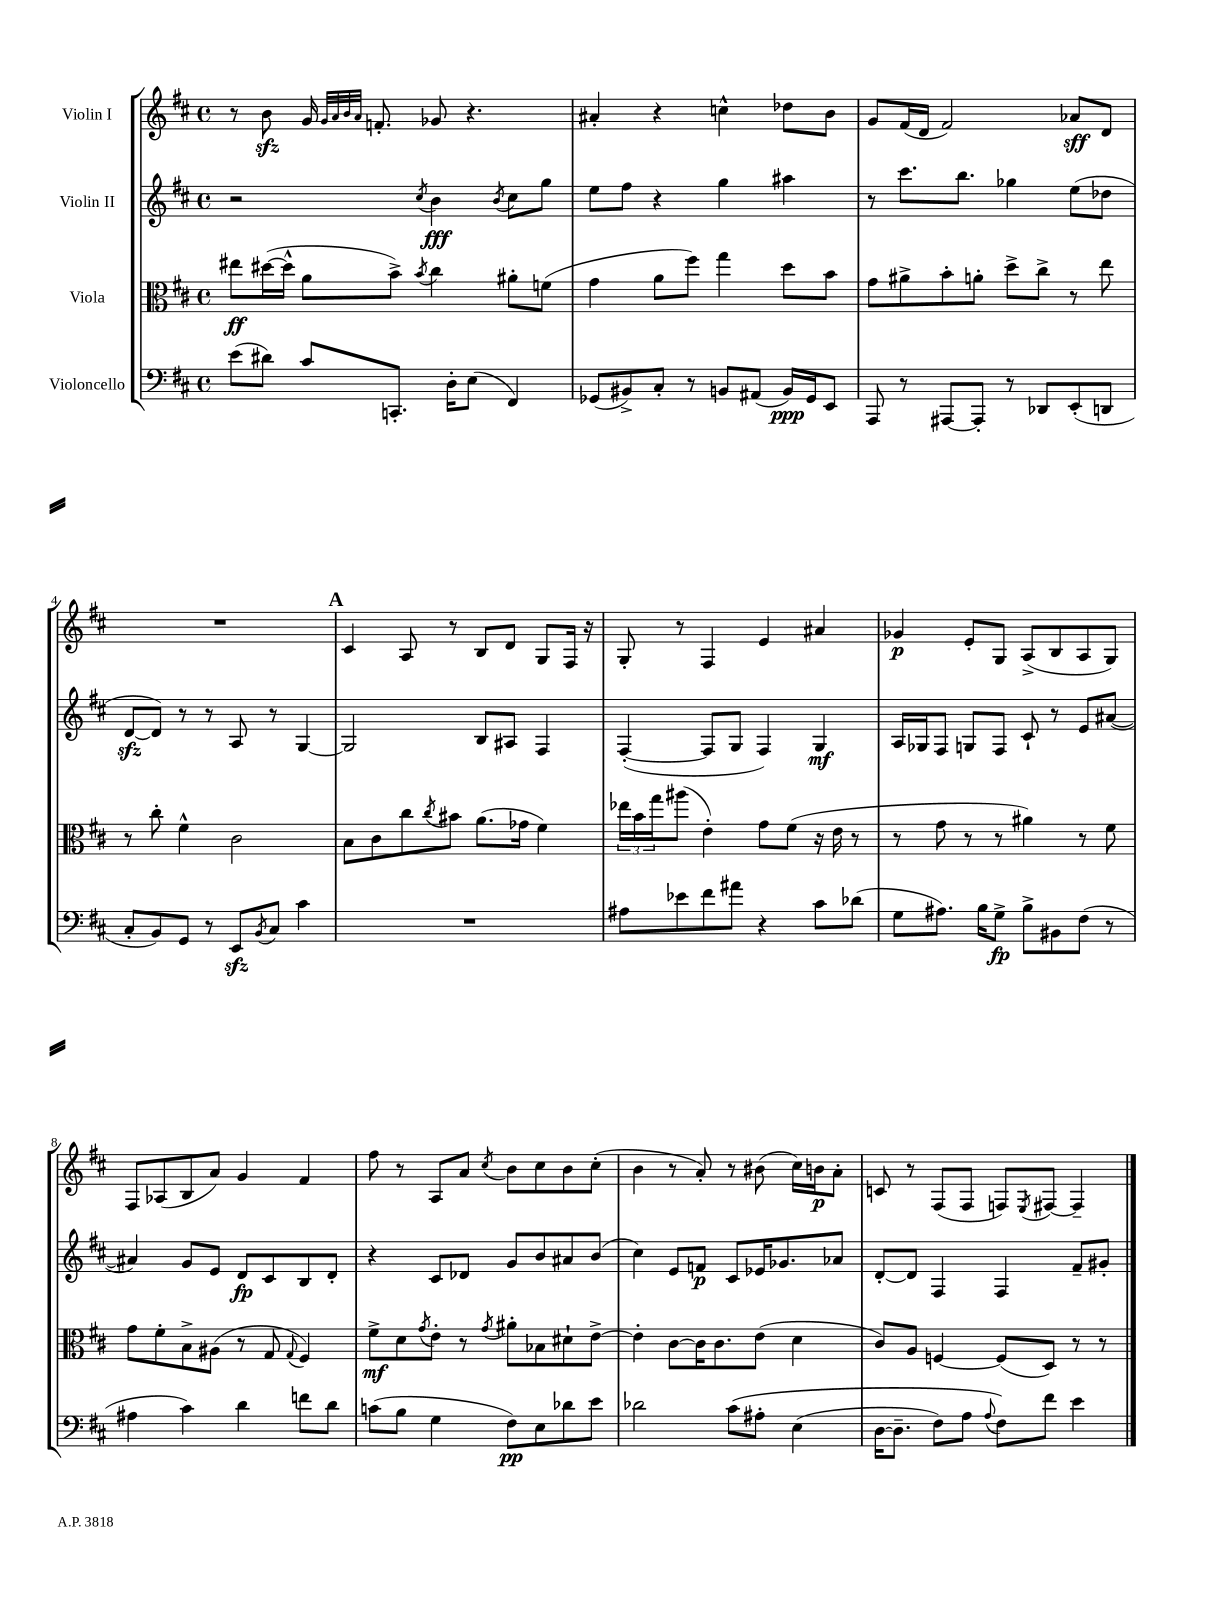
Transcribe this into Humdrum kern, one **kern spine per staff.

**kern	**dynam	**kern	**dynam	**kern	**dynam	**kern	**dynam
*part4	*part4	*part3	*part3	*part2	*part2	*part1	*part1
*staff4	*staff4	*staff3	*staff3	*staff2	*staff2	*staff1	*staff1
*I"Violoncello	*	*I"Viola	*	*I"Violin II	*	*I"Violin I	*
*clefF4	*	*clefC3	*	*clefG2	*	*clefG2	*
*k[f#c#]	*	*k[f#c#]	*	*k[f#c#]	*	*k[f#c#]	*
*M4/4	*	*M4/4	*	*M4/4	*	*M4/4	*
*met(c)	*	*met(c)	*	*met(c)	*	*met(c)	*
=1	=1	=1	=1	=1	=1	=1	=1
(8e\L	.	8ee#X\L	ff	2r	.	8r	.
8d#X\J)	.	([16dd#X\L	.	.	.	8bzz\	.
.	.	16dd#^^\JJ]	.	.	.	.	.
8c#/L	.	8a\L	.	.	.	16g/	.
.	.	.	.	.	.	32qqg/LLL	.
.	.	.	.	.	.	32qqa/	.
.	.	.	.	.	.	32qqb/	.
.	.	.	.	.	.	32qqa/JJJ	.
.	.	.	.	.	.	8.fn'/	.
8.CCn'/J	.	8b^\J)	.	.	.	.	.
.	.	8qb/	.	8qcc#/	.	.	.
.	.	4cc#\	.	4b\	fff	8g-X/	.
16D'\KL	.	.	.	.	.	.	.
(8E\J	.	.	.	.	.	4.r	.
.	.	.	.	8qb/	.	.	.
4FF#/)	.	8a#X'\L	.	8cc#\L	.	.	.
.	.	(8fn\J	.	8gg\J	.	.	.
=2	=2	=2	=2	=2	=2	=2	=2
(8GG-X/L	.	4g\	.	8ee\L	.	4a#X'/	.
8BB#X^/)	.	.	.	8ff#\J	.	.	.
8C#'/J	.	8a\L	.	4r	.	4r	.
8r	.	8ff#\J)	.	.	.	.	.
8BBn/L	.	4gg\	.	4gg\	.	4ccn^^\	.
(8AA#X/J	.	.	.	.	.	.	.
16BB/LL)	ppp	8dd\L	.	4aa#X\	.	8dd-X\L	.
16GG-/J	.	.	.	.	.	.	.
8EE/J	.	8b\J	.	.	.	8b\J	.
=3	=3	=3	=3	=3	=3	=3	=3
8AAA/	.	8g\L	.	8r	.	8g/L	.
8r	.	8a#X^\	.	8.ccc#\L	.	(16f#/L	.
.	.	.	.	.	.	16d/JJ	.
[8AAA#X/L	.	8b'\	.	.	.	2f#/)	.
.	.	.	.	8.bb\J	.	.	.
8AAA#'/J]	.	8an'\J	.	.	.	.	.
8r	.	8dd^\L	.	4gg-X\	.	.	.
8DD-X/L	.	8cc#^\J	.	.	.	.	.
(8EE'/	.	8r	.	(8ee\L	.	8a-X/L	sff
8DDn/J	.	8ee\	.	8dd-X\J	.	8d/J	.
!!LO:LB:g=z
=4	=4	=4	=4	=4	=4	=4	=4
8C#'/L	.	8r	.	[8dzz/L	.	1r	.
8BB/)	.	8cc#'\	.	8d/J])	.	.	.
8GG/J	.	4f#^^\	.	8r	.	.	.
8r	.	.	.	8r	.	.	.
8EEzz/L	.	2c#\	.	8A/	.	.	.
8qBB/	.	.	.	.	.	.	.
8C#/J	.	.	.	8r	.	.	.
4c#\	.	.	.	[4G/	.	.	.
!!LO:REH:place=s1:t=A
=5	=5	=5	=5	=5	=5	=5	=5
1r	.	8B\L	.	2G/]	.	4c#/	.
.	.	8c#\	.	.	.	.	.
.	.	8cc#\	.	.	.	8A/	.
.	.	8qcc#/	.	.	.	.	.
.	.	8b#X\J	.	.	.	8r	.
.	.	(8.a\L	.	8B/L	.	8B/L	.
.	.	.	.	8A#X/J	.	8d/J	.
.	.	16g-X\Jk	.	.	.	.	.
.	.	4f#\)	.	4F#/	.	8G/L	.
.	.	.	.	.	.	16F#/Jk	.
.	.	.	.	.	.	16r	.
=6	=6	=6	=6	=6	=6	=6	=6
8A#X\L	.	24ee-X\LL	.	([4F#'/	.	8G'/	.
.	.	24b\	.	.	.	.	.
.	.	24gg\J	.	.	.	.	.
8e-X\	.	(8aa#X\J	.	.	.	8r	.
8f#\	.	4e'\)	.	8F#/L]	.	4F#/	.
8a#X\J	.	.	.	8G/J	.	.	.
4r	.	8g\L	.	4F#/)	.	4e/	.
.	.	(8f#\J	.	.	.	.	.
8c#\L	.	16r	.	4G/	mf	4a#X/	.
.	.	16e\	.	.	.	.	.
(8d-X\J	.	8r	.	.	.	.	.
=7	=7	=7	=7	=7	=7	=7	=7
8G\L	.	8r	.	16A/LL	.	4g-X/	p
.	.	.	.	16G-X/J	.	.	.
8.A#X\J)	.	8g\	.	8F#/J	.	.	.
.	.	8r	.	8Gn/L	.	8e'/L	.
16B\KL	.	.	.	.	.	.	.
8G^\J	fp	8r	.	8F#/J	.	8G/J	.
8B^\L	.	4a#X\)	.	8c#`/	.	(8A^/L	.
8BB#X\	.	.	.	8r	.	8B/	.
(8F#\J	.	8r	.	8e/L	.	8A/	.
8r	.	8f#\	.	([8a#X/J	.	8G/J)	.
!!LO:LB:g=z
=8	=8	=8	=8	=8	=8	=8	=8
4A#X\	.	8g\L	.	4a#X/])	.	8F#/L	.
.	.	8f#'\	.	.	.	(8A-X/	.
4c#\)	.	8B^\	.	8g/L	.	8B/	.
.	.	(8A#X\J	.	8e/J	.	8a/J)	.
4d\	.	8r	.	8d/L	fp	4g/	.
.	.	8G/	.	8c#/	.	.	.
.	.	8qqG/	.	.	.	.	.
8fn\L	.	4F#/)	.	8B/	.	4f#/	.
8d\J	.	.	.	8d'/J	.	.	.
=9	=9	=9	=9	=9	=9	=9	=9
(8cn\L	.	8f#^\L	mf	4r	.	8ff#\	.
8B\J	.	8d\	.	.	.	8r	.
.	.	8qg/	.	.	.	.	.
4G\	.	8e'\J	.	8c#/L	.	8A/L	.
.	.	8r	.	8d-X/J	.	8a/J	.
.	.	8qg/	.	.	.	8qcc#/	.
8F#\L)	pp	8a#X'\L	.	8g/L	.	8b\L	.
8E\	.	8B-X\	.	8b/	.	8cc#\	.
8d-X\	.	8d#X`\	.	8a#X/	.	8b\	.
8e\J	.	[8e^\J	.	(8b/J	.	(8cc#'\J	.
=10	=10	=10	=10	=10	=10	=10	=10
2d-X\	.	4e'\]	.	4cc#\)	.	4b\	.
.	.	[8c#\L	.	8e/L	.	8r	.
.	.	16c#\K]	.	8fn/J	p	8a'/)	.
.	.	8.c#\	.	.	.	.	.
(8c#\L	.	.	.	8c#/L	.	8r	.
8A#X'\J	.	(8e\J	.	16e-X/K	.	(8b#X\	.
.	.	.	.	8.g-X/	.	.	.
(4E\	.	4d\	.	.	.	16cc#\LL)	.
.	.	.	.	.	.	16bn\J	p
.	.	.	.	8a-X/J	.	8a'\J	.
=11	=11	=11	=11	=11	=11	=11	=11
[16D\KL	.	8c#/L)	.	[8d'/L	.	8cn/	.
8.D~\J]	.	.	.	.	.	.	.
.	.	8A/J	.	8d/J]	.	8r	.
8F#\L)	.	[4Fn/	.	4F#/	.	(8F#/L	.
8A\J	.	.	.	.	.	8F#/J	.
8qqA/	.	.	.	.	.	.	.
8F#\L)	.	(8F/L]	.	4F#/	.	8Fn/L)	.
.	.	.	.	.	.	8qE/	.
8f#\J	.	8D/J)	.	.	.	[8F#X/J	.
4e\	.	8r	.	8f#~/L	.	4F#~/]	.
.	.	8r	.	8g#X'/J	.	.	.
==	==	==	==	==	==	==	==
*-	*-	*-	*-	*-	*-	*-	*-
